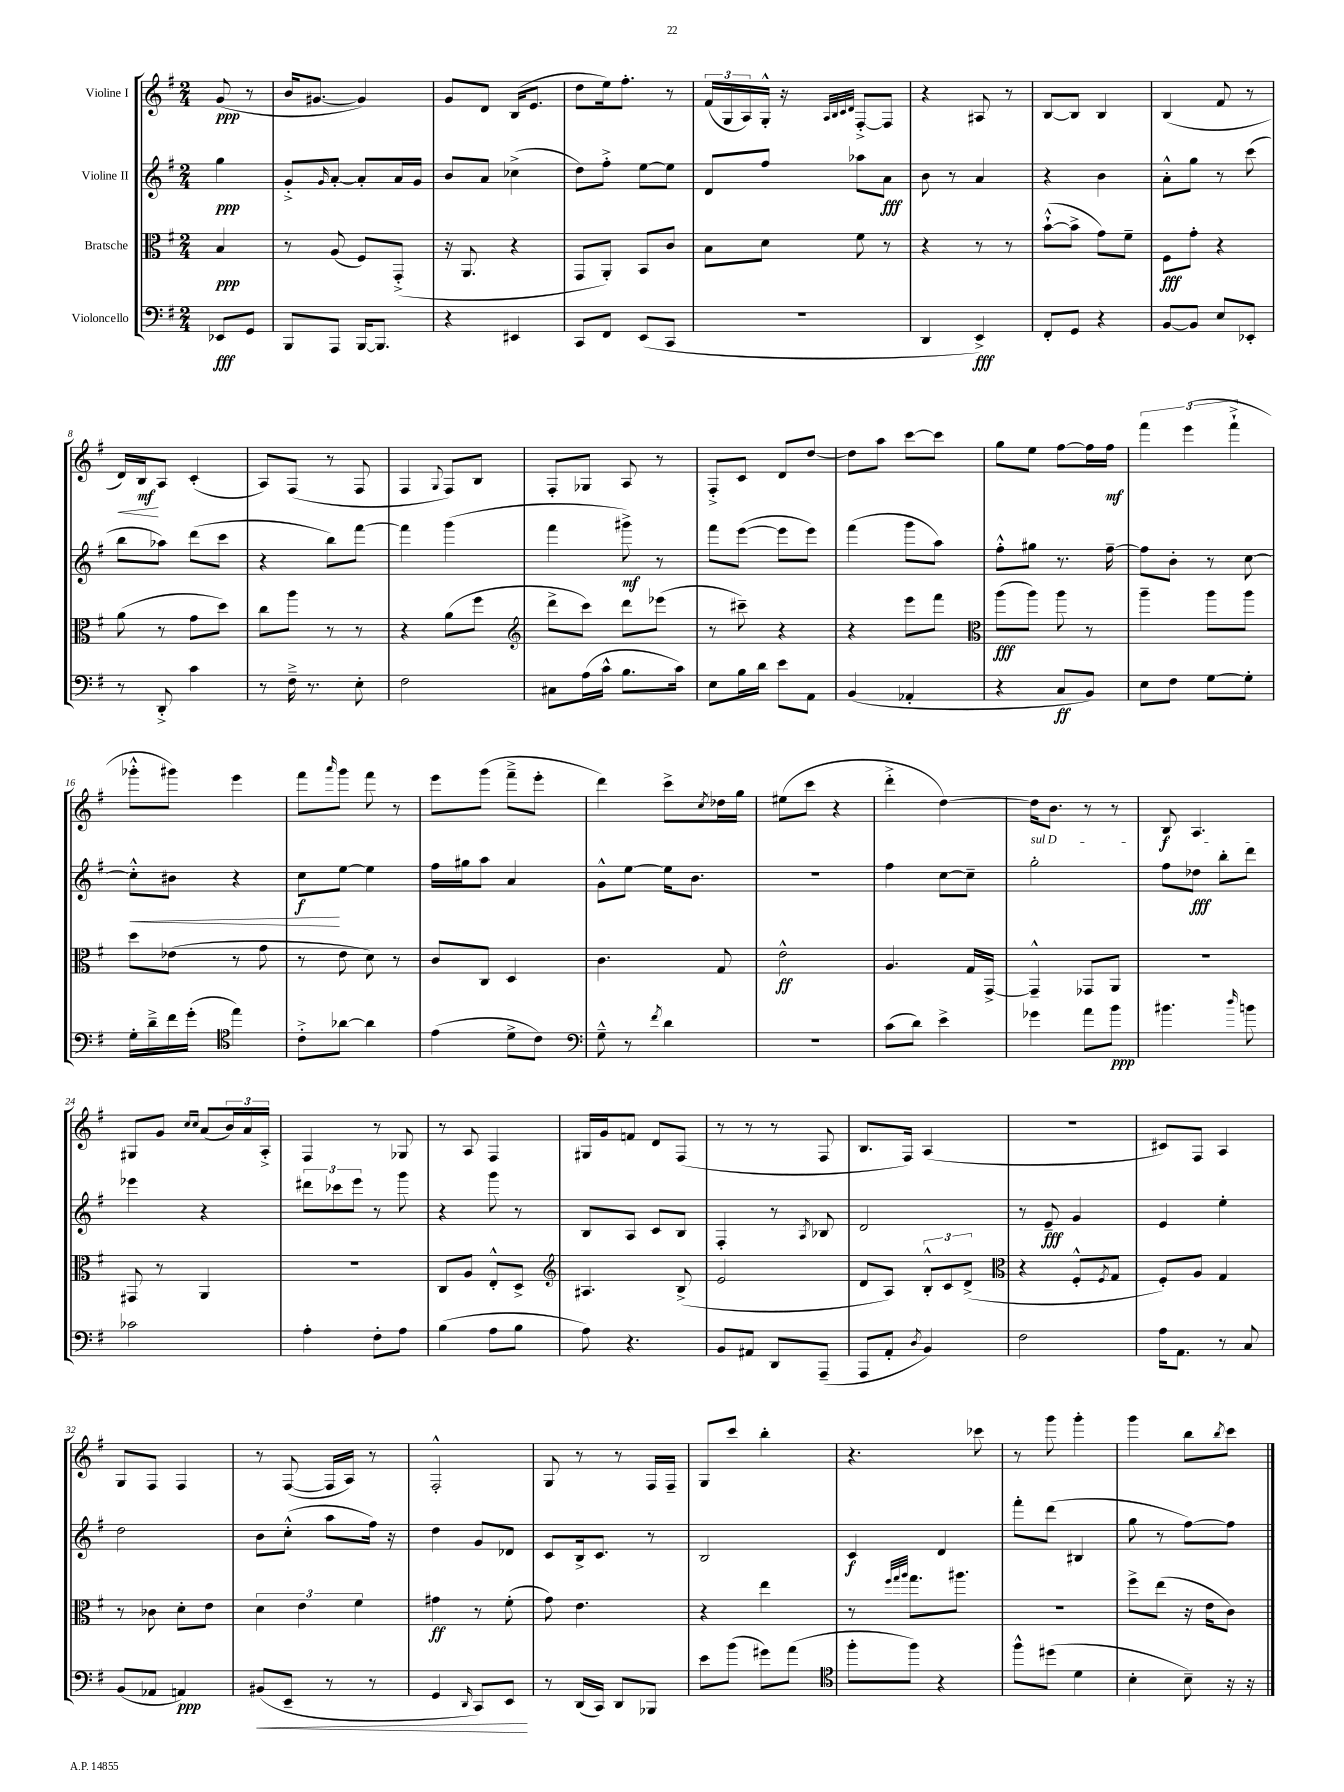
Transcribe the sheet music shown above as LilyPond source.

<<
\new StaffGroup <<
\new Staff = "s0" \with { instrumentName = "Violine I" } {
    \clef treble \key g \major \numericTimeSignature \time 2/4 \partial 4
    g'8\ppp( r8 |
    b'16 gis'8.~ gis'4) |
    g'8 d'8 b16( e'8. |
    d''8 e''16) fis''8.-. r8 |
    \tuplet 3/2 { fis'16( g16 a16) } g16-.-^ r16 \grace { a32 b32 c'32 d'32 } fis8~-.-> fis8 |
    r4 ais8 r8 |
    b8~ b8 b4 |
    b4( fis'8 r8 |
    d'16\<) b16\mf\! a8 c'4-.( |
    a8) fis8( r8 fis8 |
    fis4 \appoggiatura { g8 } fis8) b8 |
    fis8-. ges8 a8 r8 |
    fis8-.-> c'8 d'8 d''8~ |
    d''8 a''8 c'''8~ c'''8 |
    g''8 e''8 fis''8~ fis''16 fis''16\mf |
    \tuplet 3/2 { fis'''4 e'''4( fis'''4-!-> } |
    ges'''8-.-^ gis'''8) e'''4 |
    fis'''8 \grace { a'''16 } g'''8 fis'''8 r8 |
    e'''8 g'''8( fis'''8---> e'''8-. |
    d'''4) c'''8-> \acciaccatura { c''8 } des''16 g''16 |
    eis''8( c'''8 r4 |
    d'''4-.-> d''4~) |
    d''16 b'8. r8 r8 |
    b8\f a4. |
    gis8 g'8 \grace { c''16 c''16 } a'8( \tuplet 3/2 { b'16) a'16 a16-.-> } |
    fis4 r8 ges8 |
    r8 a8 fis4 |
    gis16 g'16 f'8 d'8 fis8( |
    r8 r8 r8 fis8 |
    b8. fis16) a4( |
    r2 |
    cis'8) fis8 a4 |
    g8 fis8 fis4 |
    r8 fis8~( fis16 a16) r8 |
    fis2-.-^ |
    g8 r8 r8 fis16 fis16-- |
    g8 c'''8 b''4-. |
    r4. ces'''8 |
    r8 g'''8 g'''4-. |
    g'''4 b''8 \acciaccatura { b''8 } c'''8 \bar "|." |
}
\new Staff = "s1" \with { instrumentName = "Violine II" } {
    \clef treble \key g \major \numericTimeSignature \time 2/4 \partial 4
    g''4\ppp |
    g'8-.-> \grace { g'16 } a'8~-. a'8-. a'16 g'16 |
    b'8 a'8 ces''4->( |
    d''8) fis''8-.-> e''8~ e''8 |
    d'8 fis''8 aes''8 a'8\fff |
    b'8 r8 a'4 |
    r4 b'4 |
    a'8-.-^ g''8 r8 c'''8( |
    b''8 aes''8) d'''8( c'''8 |
    r4 b''8) fis'''8~ |
    fis'''4 g'''4( |
    fis'''4 gis'''8->\mf) r8 |
    fis'''8 e'''8~( e'''8 e'''8) |
    fis'''4( g'''8 a''8) |
    fis''8-.-^ gis''8 r8. fis''16~-- |
    fis''8 b'8-. r8 c''8~ |
    c''8-.-^\< bis'8 r4 |
    c''8\f\! e''8~ e''4 |
    fis''16 gis''16 a''8 a'4 |
    g'8-^ e''8~ e''16 b'8. |
    R2 |
    fis''4 c''8~ c''8-- |
    \once \override TextSpanner.bound-details.left.text = \markup { \italic "sul D" } g''2-.\startTextSpan |
    fis''8 des''8\fff b''8-. d'''8\stopTextSpan |
    ees'''4 r4 |
    \tuplet 3/2 { dis'''8 ces'''8 e'''8 } r8 g'''8 |
    r4 g'''8 r8 |
    b8 a8 c'8 b8 |
    fis4-. r8 \acciaccatura { a8 } bes8 |
    d'2 |
    r8 e'8--\fff g'4 |
    e'4 e''4-. |
    d''2 |
    b'8 c''8-.-^( a''8 fis''16) r16 |
    d''4 g'8 des'8 |
    c'8 b16-> c'8. r8 |
    b2 |
    c'4\f d'4 |
    fis'''8-. d'''8( bis4 |
    g''8 r8 fis''8~) fis''8 \bar "|." |
}
\new Staff = "s2" \with { instrumentName = "Bratsche" } {
    \clef alto \key g \major \numericTimeSignature \time 2/4 \partial 4
    b4\ppp |
    r8 a8( fis8) g,8-.->( |
    r16 a,8. r4 |
    g,8 a,8-.) b,8 c'8 |
    b8 d'8 fis'8 r8 |
    r4 r8 r8 |
    b'8~-!-^( b'8-> g'8) fis'8-- |
    fis8\fff g'8-. r4 |
    a'8( r8 g'8 d''8) |
    c''8 a''8 r8 r8 |
    r4 a'8( fis''8 |
    \clef treble d'''8-> c'''8) d'''8 ees'''8( |
    r8 cis'''8--) r4 |
    r4 e'''8 fis'''8 |
    \clef alto a''8\fff( a''8) a''8 r8 |
    a''4-- a''8 a''8 |
    d''8 ees'8( r8 g'8 |
    r8 e'8 d'8) r8 |
    c'8 c8 d4 |
    c'4. g8 |
    e'2-^\ff |
    a4. g16 g,16~-> |
    g,4---^ ges,8 a,8 |
    R2 |
    gis,8 r8 a,4 |
    R2 |
    c8 a8 e8-.-^ d8-> |
    \clef treble ais4. b8->( |
    e'2 |
    d'8 a8) \tuplet 3/2 { b8-.-^ c'8 d'8->( } |
    \clef alto r4 fis8-.-^ \acciaccatura { fis8 } g8 |
    fis8-.) a8 g4 |
    r8 ces'8 d'8-. e'8 |
    \tuplet 3/2 { d'4 e'4 fis'4 } |
    gis'4\ff r8 fis'8-.( |
    g'8) e'4. |
    r4 e''4 |
    r8 \grace { fis''32 g''32 a''32 } g''8. ais''8. |
    R2 |
    fis''8-> e''8( r16 e'16 c'8) \bar "|." |
}
\new Staff = "s3" \with { instrumentName = "Violoncello" } {
    \clef bass \key g \major \numericTimeSignature \time 2/4 \partial 4
    ees,8\fff g,8 |
    b,,8 a,,8 b,,16~ b,,8. |
    r4 eis,4 |
    c,8 fis,8 e,8( c,8 |
    R2 |
    d,4 e,4->\fff) |
    fis,8-. g,8 r4 |
    b,8~ b,8 e8 ees,8-. |
    r8 d,8-.-> c'4 |
    r8 fis16---> r8. e8-. |
    fis2 |
    cis8 a16( c'16-^ b8. c'16) |
    e8 b16 d'16 e'8 a,8 |
    b,4( aes,4-. |
    r4 c8\ff b,8) |
    e8 fis8 g8~ g8-. |
    g16-. d'16---> fis'16 g'16-.( \clef tenor e''4) |
    c'8-.-> aes'8~ aes'4 |
    e'4( d'8-> c'8) |
    \clef bass g8---^ r8 \acciaccatura { fis'8 } d'4 |
    R2 |
    c'8( d'8) e'4-> |
    ges'4 a'8 b'8\ppp |
    bis'4. \grace { d''16 } b'8 |
    ces'2 |
    a4-. fis8-. a8 |
    b4( a8 b8 |
    a8) r4. |
    b,8 ais,8 d,8 a,,8--( |
    a,,8 a,8-. \acciaccatura { d8 } b,4) |
    fis2 |
    a16 a,8. r8 c8 |
    b,8( aes,8 a,4\ppp) |
    bis,8\<( e,8-- r8 r8 |
    g,4 \grace { d,16 } c,8) e,8\! |
    r8 d,16( c,16) d,8 bes,,8 |
    e'8 b'8( gis'8) a'8( |
    \clef tenor fis''8-. fis''8) r4 |
    fis''8-^ dis''8( d'4 |
    b4-. b8--) r16 r16 \bar "|." |
}
>>
>>
